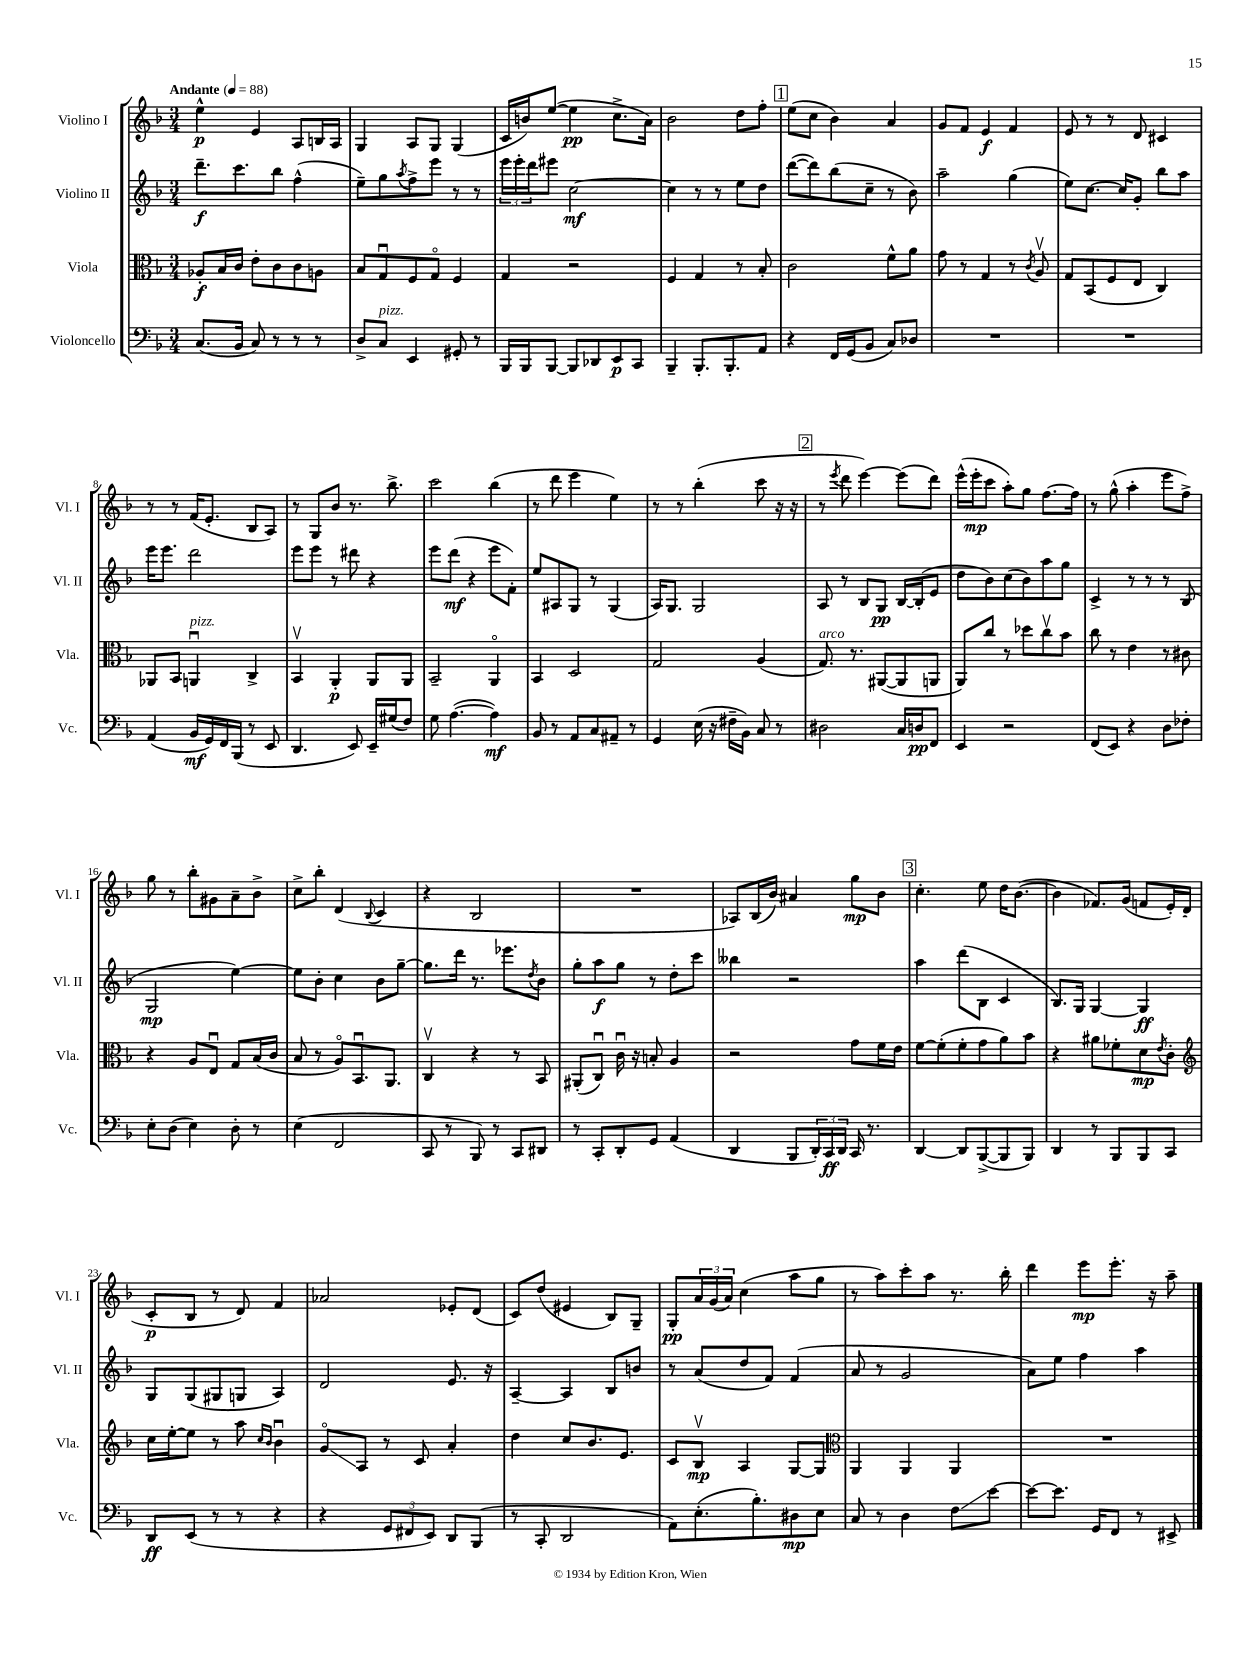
<<
\new StaffGroup <<
\new Staff = "s0" \with { instrumentName = "Violino I" shortInstrumentName = "Vl. I" } {
    \clef treble \key f \major \numericTimeSignature \time 3/4 \tempo "Andante" 4 = 88
    e''4-^\p e'4 a8 b16 a16 |
    g4 a8 g8 g4( |
    c'16 b'16) e''8~( e''4\pp c''8.-> a'16) |
    bes'2 d''8 f''8-. |
    \mark \markup { \box "1" } e''8( c''8 bes'4) a'4 |
    g'8 f'8 e'4\f f'4 |
    e'8 r8 r8 d'8 cis'4 |
    r8 r8 f'16( e'8.-. bes8 a8) |
    r8 g8 bes'8 r8. bes''8.-> |
    c'''2 bes''4( |
    r8 d'''8 e'''4 e''4) |
    r8 r8 bes''4-.( c'''8 r16 r16 |
    \mark \markup { \box "2" } r8 \acciaccatura { e'''8 } d'''8 e'''4~) e'''8( d'''8) |
    e'''16-^( e'''16-.\mp c'''8 a''8-.) g''8 f''8.~ f''16 |
    r8 g''8-^( a''4-. e'''8 f''8->) |
    g''8 r8 bes''8-. gis'8 a'8-- bes'8-> |
    c''8-> bes''8-. d'4( \appoggiatura { bes8 } c'4 |
    r4 bes2 |
    R2. |
    aes8) bes16( bes'16) ais'4 g''8\mp bes'8 |
    \mark \markup { \box "3" } c''4.-. e''8 d''16 bes'8.~( |
    bes'4 fes'8.) g'16( f'8 e'16-.) d'16( |
    c'8-.\p bes8 r8 d'8) f'4 |
    aes'2 ees'8-. d'8( |
    c'8) d''8( eis'4 bes8) g8-- |
    g8-.\pp \tuplet 3/2 { a'16 g'16( a'16) } c''4( a''8 g''8 |
    r8 a''8) c'''8-. a''8 r8. bes''16-. |
    d'''4 e'''8\mp e'''8.-. r16 a''8-- \bar "|." |
}
\new Staff = "s1" \with { instrumentName = "Violino II" shortInstrumentName = "Vl. II" } {
    \clef treble \key f \major \numericTimeSignature \time 3/4
    d'''8.--\f c'''8. bes''8 f''4-^( |
    e''8--) g''8 \acciaccatura { a''8 } f''8-> e'''8 r8 r8 |
    \tuplet 3/2 { e'''16 e'''16-. d'''16 } eis'''8 c''2~\mf |
    c''4 r8 r8 e''8 d''8 |
    \mark \markup { \box "1" } d'''8~( d'''8) bes''8( c''8-- r8 bes'8) |
    a''2-- g''4( |
    e''8) c''8.~ c''16 g'8-. bes''8 a''8 |
    e'''16 e'''8. d'''2 |
    e'''8 e'''8 r8 dis'''8 r4 |
    e'''8 d'''8\mf( r4 e'''8 f'8-.) |
    e''8 ais8 g8 r8 g4( |
    a16) g8. g2 |
    \mark \markup { \box "2" } a8 r8 bes8 g8\pp bes16~ bes16-.( e'8 |
    d''8 bes'8) c''8( bes'8) a''8 g''8 |
    c'4-> r8 r8 r8 bes8( |
    g2\mp e''4~) |
    e''8 bes'8-. c''4 bes'8 g''8~-- |
    g''8. d'''16 r8. ees'''8. \acciaccatura { d''8 } bes'8 |
    g''8-. a''8\f g''8 r8 d''8-. c'''8 |
    beses''4 r2 |
    \mark \markup { \box "3" } a''4 d'''8( bes8 c'4 |
    bes8.) g16 g4~ g4\ff |
    g8 g8( gis8 g8 a4) |
    d'2 e'8. r16 |
    a4~-- a4 bes8 b'8 |
    r8 a'8( d''8 f'8) f'4( |
    a'8 r8 g'2 |
    a'8) e''8 f''4 a''4 \bar "|." |
}
\new Staff = "s2" \with { instrumentName = "Viola" shortInstrumentName = "Vla." } {
    \clef alto \key f \major \numericTimeSignature \time 3/4
    aes8-.\f bes16 c'16 e'8-. c'8 c'8 a8 |
    bes8 g8\downbow f8 g8\flageolet f4 |
    g4 r2 |
    f4 g4 r8 bes8-. |
    \mark \markup { \box "1" } c'2 f'8-^ a'8 |
    g'8 r8 g4 r8 \acciaccatura { c'8 } a8\upbow |
    g8 bes,8( f8 e8 c4) |
    aes,8 bes,8 a,4\downbow^\markup { \italic "pizz." } c4-> |
    bes,4\upbow a,4-.\p a,8 a,8 |
    bes,2-- a,4\flageolet |
    bes,4 d2 |
    g2 a4( |
    \mark \markup { \box "2" } g8.^\markup { \italic "arco" }) r8. ais,8~( ais,8 a,8 |
    a,8) c''8 r8 des''8 c''8\upbow bes'8 |
    c''8 r8 e'4 r8 cis'8 |
    r4 a8 e8\downbow g8 bes16( c'16 |
    bes8 r8 a8\flageolet) bes,8.\downbow a,8. |
    c4\upbow r4 r8 bes,8 |
    ais,8-.( c8\downbow) c'16\downbow r16 b8-. a4 |
    r2 g'8 f'16 e'16 |
    \mark \markup { \box "3" } f'8~ f'8-.( f'8-. g'8 a'8) bes'8 |
    r4 ais'8 fes'8-. d'8\mp \acciaccatura { e'8 } c'8-. |
    \clef treble c''16 e''16~-. e''8 r8 a''8 \grace { c''16 bes'16 } bes'4\downbow |
    g'8\flageolet\glissando a8 r8 c'8 a'4-. |
    d''4 c''8 bes'8. e'8. |
    c'8 bes8\upbow\mp a4 g8~ g8 |
    \clef alto a,4 a,4 a,4 |
    R2. \bar "|." |
}
\new Staff = "s3" \with { instrumentName = "Violoncello" shortInstrumentName = "Vc." } {
    \clef bass \key f \major \numericTimeSignature \time 3/4
    c8.( bes,16 c8) r8 r8 r8 |
    d8-> c8^\markup { \italic "pizz." } e,4 gis,8-. r8 |
    bes,,16 bes,,16 bes,,8~ bes,,8 des,8 e,8\p c,8 |
    bes,,4-- bes,,8.-. bes,,8.-. a,8 |
    \mark \markup { \box "1" } r4 f,16 g,16( bes,8 c8) des8 |
    R2. |
    R2. |
    a,4( bes,16\mf g,16) f,16 bes,,16( r8 e,8 |
    d,4. e,8) e,16-- gis16( f8) |
    g8 a4.~( a4\mf) |
    bes,8 r8 a,8 c8 ais,8-- r8 |
    g,4 e16( r16 fis16-- bes,16) c8 r8 |
    \mark \markup { \box "2" } dis2 c16 d16\pp f,8 |
    e,4 r2 |
    f,8( e,8) r4 d8 fes8-. |
    e8-. d8( e4) d8-. r8 |
    e4( f,2 |
    c,8 r8 bes,,8) r8 c,8 dis,8 |
    r8 c,8-. d,8-. g,8 a,4( |
    d,4 bes,,8 \tuplet 3/2 { d,16-.) c,16\ff d,16 } c,16 r8. |
    \mark \markup { \box "3" } d,4~ d,8 bes,,8~->( bes,,8 bes,,8) |
    d,4 r8 bes,,8 bes,,8 c,8 |
    d,8\ff e,8( r8 r8 r4 |
    r4 \tuplet 3/2 { g,8 fis,8 e,8) } d,8 bes,,8( |
    r8 c,8-. d,2 |
    a,8) e8.-.( bes8.-.) dis8\mp e8 |
    c8 r8 d4 f8\glissando e'8~ |
    e'8~ e'8. g,16 f,8 r8 eis,8-> \bar "|." |
}
>>
>>
